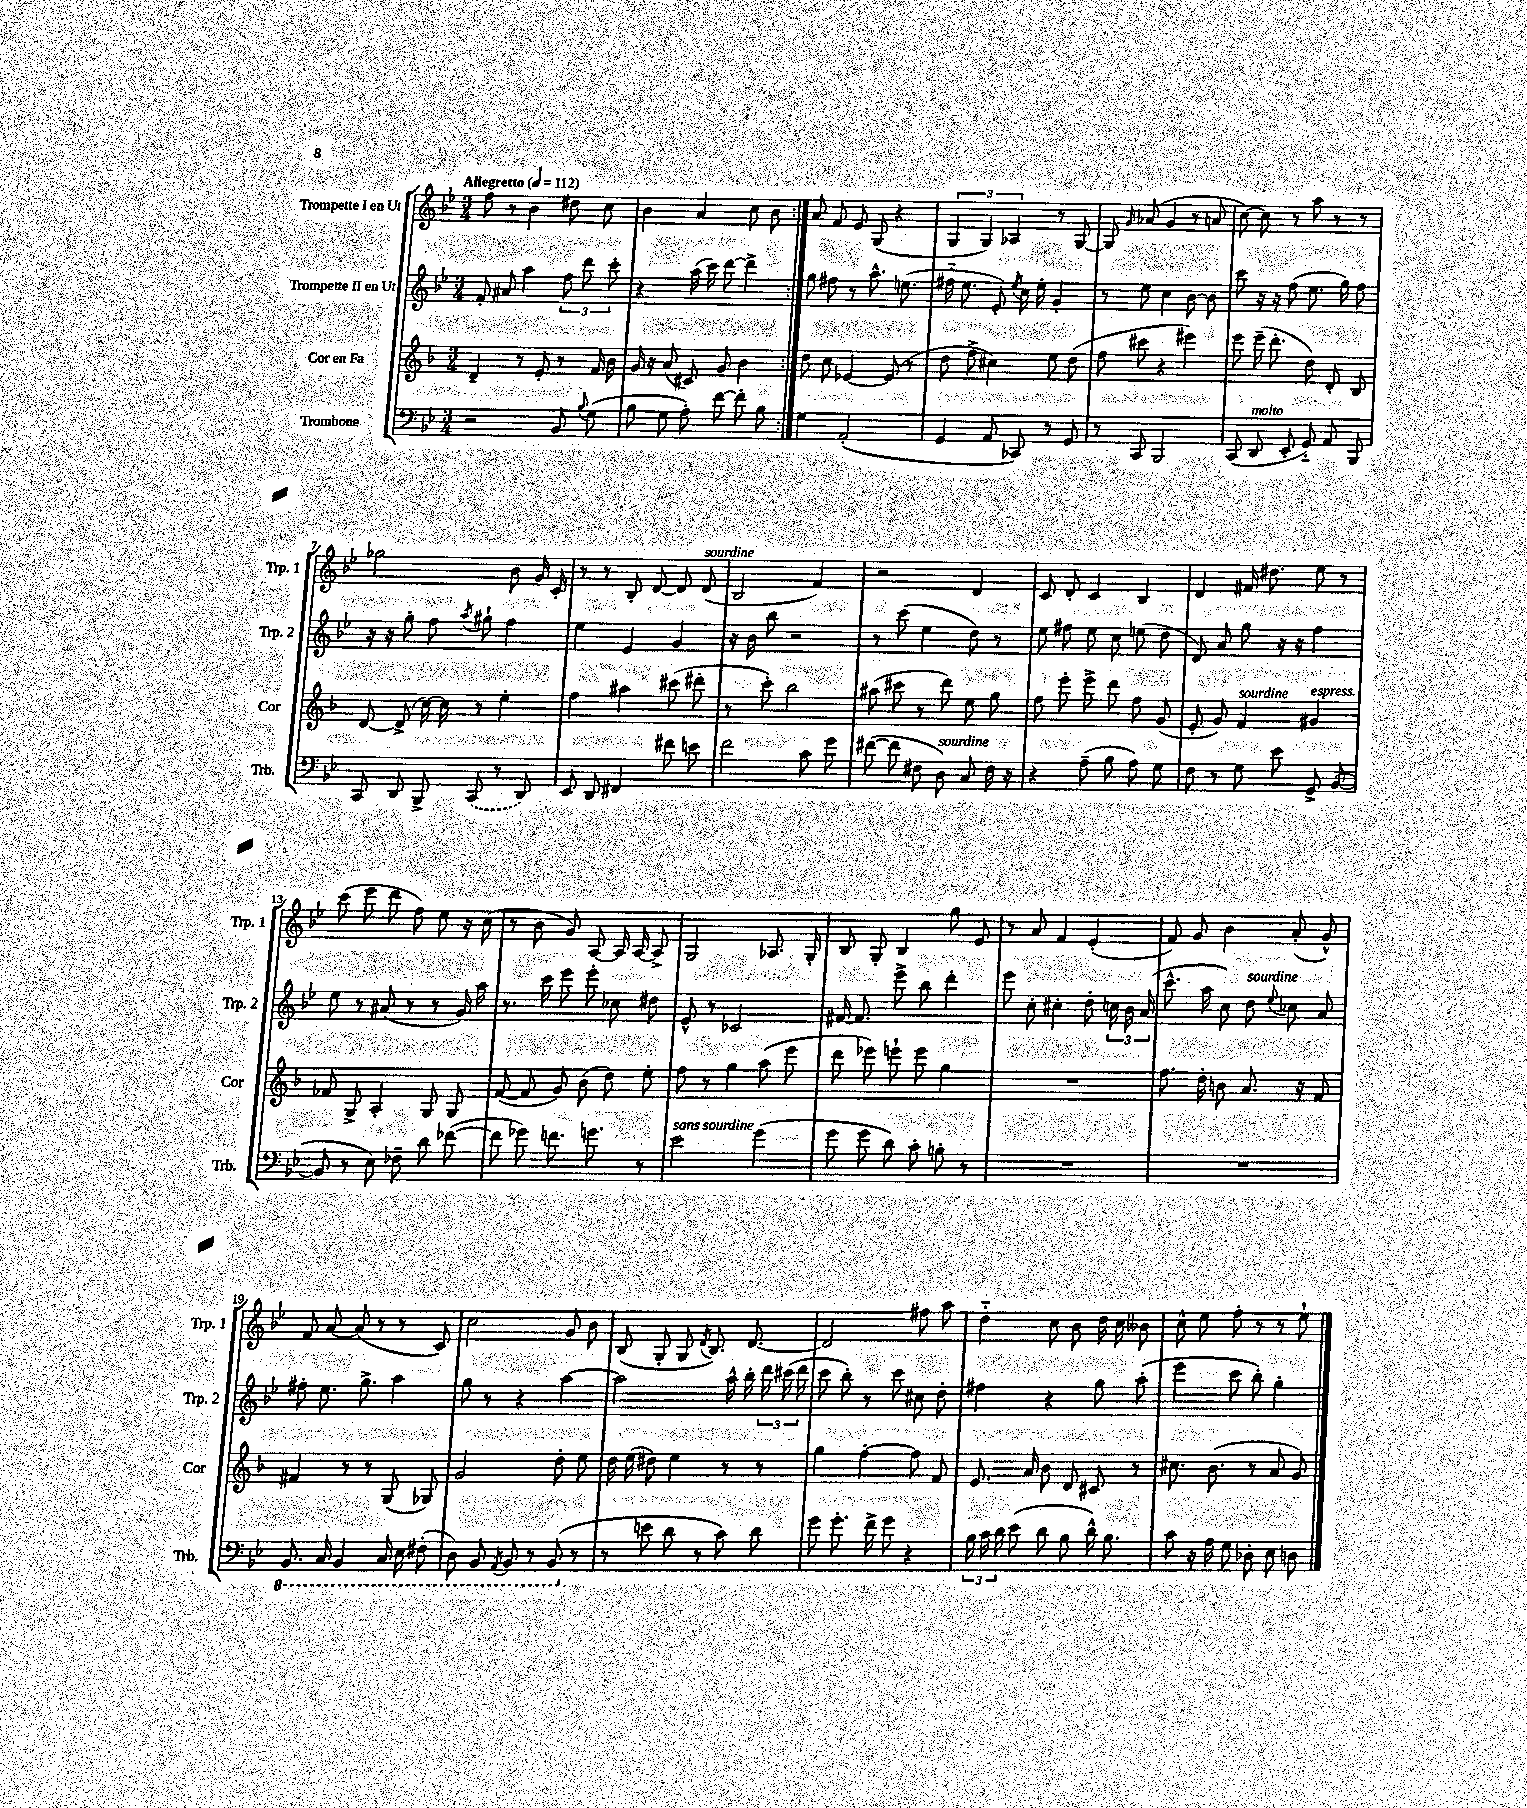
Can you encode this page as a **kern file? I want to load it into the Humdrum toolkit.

**kern	**kern	**kern	**kern
*staff4	*staff3	*staff2	*staff1
*clefF4	*clefG2	*clefG2	*clefG2
*k[b-e-]	*k[b-]	*k[b-e-]	*k[b-e-]
*M3/4	*M3/4	*M3/4	*M3/4
*MM112	*MM112	*MM112	*MM112
2r	4d~	8f'	8ff
.	.	8a#	8r
.	8r	4aa	4b-
.	8e'	.	.
8BB-	8r	12ff	8dd#
.	.	12ddd	.
8qqB-	.	.	.
(8G	16f	.	8cc
.	.	12ccc'	.
.	16b-	.	.
=	=	=	=
8B-	16g	4r	4b-
.	16r	.	.
8G	(8a	.	.
8A')	8c#)	(16aa	4a
.	.	16ccc)	.
[8f	8g	[8ddd	.
8f']	4b-	4ddd^]	8cc
8B-	.	.	8b-
=:|!	=:|!	=:|!	=:|!
4G	8dd	8gg	8a
.	8cc	8ff#	8f
(2AA'	[4e-	8r	8e-
.	.	8.aa^^	(8G
.	(8e-]	.	4r
.	.	(8.ee	.
.	8r	.	.
=	=	=	=
4GG	8dd	16ff#'~	6G
.	.	8.ee-	.
.	8ff^	.	.
.	.	.	6G)
8AA	4cc#)	8e-')	.
.	.	.	6A-
.	.	8qee-	.
8CC-)	.	16cc	.
.	.	16ee-'	.
8r	8ee	4g'	8r
8GG	(8dd	.	[8G
=	=	=	=
8r	8ff	8r	8G]
.	.	.	16qqg
8CC	8ccc#	8ee-	(8a-
2BBB-	4r	4cc	4g
.	4eee#)	[8b-	8r
.	.	8b-]	8a
=	=	=	=
(8CC	8eee	8ccc	[8cc)
8DD	(16eee~	16r	8cc]
.	8.ddd'	16r	.
8EE-'	.	(8ff	8r
8GG'~)	8dd)	8.ee-	8aa
8AA	8d'	.	8r
.	.	16gg)	.
8BBB-	8B-	8ff	8r
=	=	=	=
8CC	[8d	16r	2gg-
.	.	16r	.
8DD	(8d^]	8gg'	.
8BBB-^	[16cc)	8ff	.
.	16cc]	.	.
.	.	8qaa	.
(8CC	8r	8gg#`	.
8r	4ee'	4ff	8b-
8DD)	.	.	16g
.	.	.	16c'
=	=	=	=
8EE-	4ff	4ee-	8r
8DD	.	.	8r
4FF#	4aa#	4e-	8B-'
.	.	.	[8d
8f#	(8ccc#	4g	8d]
8e	8ddd#'	.	(8d
=	=	=	=
2f	8r	16r	2B-
.	.	16b-	.
.	8ccc')	8bb-	.
.	2bb-	2r	.
8c	.	.	4f)
8g	.	.	.
=	=	=	=
([8f#	(8aa#	8r	2r
8f#]	8ccc#	(8ccc	.
8F#	8r	4ee-	.
8D)	8ddd)	.	.
8C	8ee	8dd)	4d
16F#	8gg	8r	.
16r	.	.	.
=	=	=	=
4r	8ff	8ee-	8c
.	8eee'	8ff#	8d'
(8A~	8eee^	8ee-	4c
8B-	8ddd	8cc	.
8A)	8ff	(8ee	4B-
8G	(8g	8dd	.
=	=	=	=
8F	8e'	8d)	4d
8r	8g)	8a	.
8G	4f	8gg	16f#
.	.	.	8.dd#
8e-	.	16r	.
.	.	16r	.
8GG^	4g#	4ff	8ee-
([8BB-	.	.	8r
=	=	=	=
8BB-]	8f-	8ee-	(8ccc
8r	8G^	8r	8eee-
8E-)	4A'	(8a#	8ddd
8F-~	.	8r	8ff)
8d	8G	8r	8ee-
([8f-	8G	16g)	16r
.	.	16aa	(16cc
=	=	=	=
8f-]	([8f	8.r	8r
8g-)	8f]	.	8b-
.	.	16ccc	.
8.f	8g)	8eee-	8g)
.	(8b-	8eee-'	[8A
8.g	.	.	.
.	8dd)	8cc-	16A]
.	.	.	[16A
8r	8ee'	8dd#	8A^]
=	=	=	=
2e-	8ff	8e-^^	2G
.	8r	8r	.
.	4gg	2c-	.
(4g	(8aa	.	8.A-
.	8eee	.	.
.	.	.	16G'
=	=	=	=
8g	8ddd	[16f#	8B-
.	.	8.f#]	.
8g	8eee-)	.	8G'
8d)	8eee`	8eee-^	4B-
8c'	8eee	8bb-	.
8B'	4gg	4ddd'	8gg
8r	.	.	8e-
=	=	=	=
2.r	2.r	8eee-	8r
.	.	8cc'	8a
.	.	4cc#'	4f
.	.	8dd'	(4e-'
.	.	24cc	.
.	.	24b-	.
.	.	(24a	.
=	=	=	=
2.r	8.ff	8.ccc^^	8f)
.	.	.	8g
.	16dd'	16aa	.
.	8b	8cc)	4b-
.	8.a	8dd	.
.	.	8qqee-	.
.	.	8cc-	(8a'
.	16r	.	.
.	8f	8a	8g^^)
=	=	=	=
8.BBB-	4f#	8ff#'	8f
.	.	8.ee-	[8a
16CC	.	.	.
4BBB-	8r	.	(8a]
.	.	8.gg^	.
.	8r	.	8r
16CC	(8G	4aa	8r
16EE-	.	.	.
(8FF#'	8G-)	.	8c)
=	=	=	=
8DD)	2g	8gg	2cc
8BBB-	.	8r	.
8qAAA	.	.	.
8BBB-	.	4r	.
8r	.	.	.
(8BBB-	8dd'	[4aa	8g
8r	8ee	.	8b-
=	=	=	=
8r	16dd	2aa]	(8B-
.	(16ee	.	.
8e	8dd#)	.	8G'
8d	4ee	.	8G
.	.	.	8qd
8r	.	.	8.B-)
8c)	8r	16aa^^	.
.	.	16bb-'	[8.d
8d	8r	24ddd	.
.	.	(24ccc#	.
.	.	24ddd	.
=	=	=	=
8g	4gg	8ccc	2d]
8.g'	.	8bb-')	.
.	[4ff'	8r	.
16f^	.	.	.
8g	.	8ccc	.
4r	8ff]	8cc#	8ff#
.	8f	8dd'	8aa
=	=	=	=
24B-	8.e	4ff#	4dd'~
24c	.	.	.
24d	.	.	.
(8e-	.	.	.
.	16a	.	.
8d	8b-	4r	8cc
8B-	8d	.	8b-
16d^^)	8c#	8gg	16dd
8.B-	.	.	16cc
.	8r	(8aa'	8b--
=	=	=	=
8c	8.cc#	4eee-	8cc^^
16r	.	.	8ee-
16A	(8.b-	.	.
8G	.	8ccc	8ff'
8D-'	8r	8bb-')	8r
8E-	8a	4gg'	8r
8D	8g)	.	8ee-`
==	==	==	==
*-	*-	*-	*-
